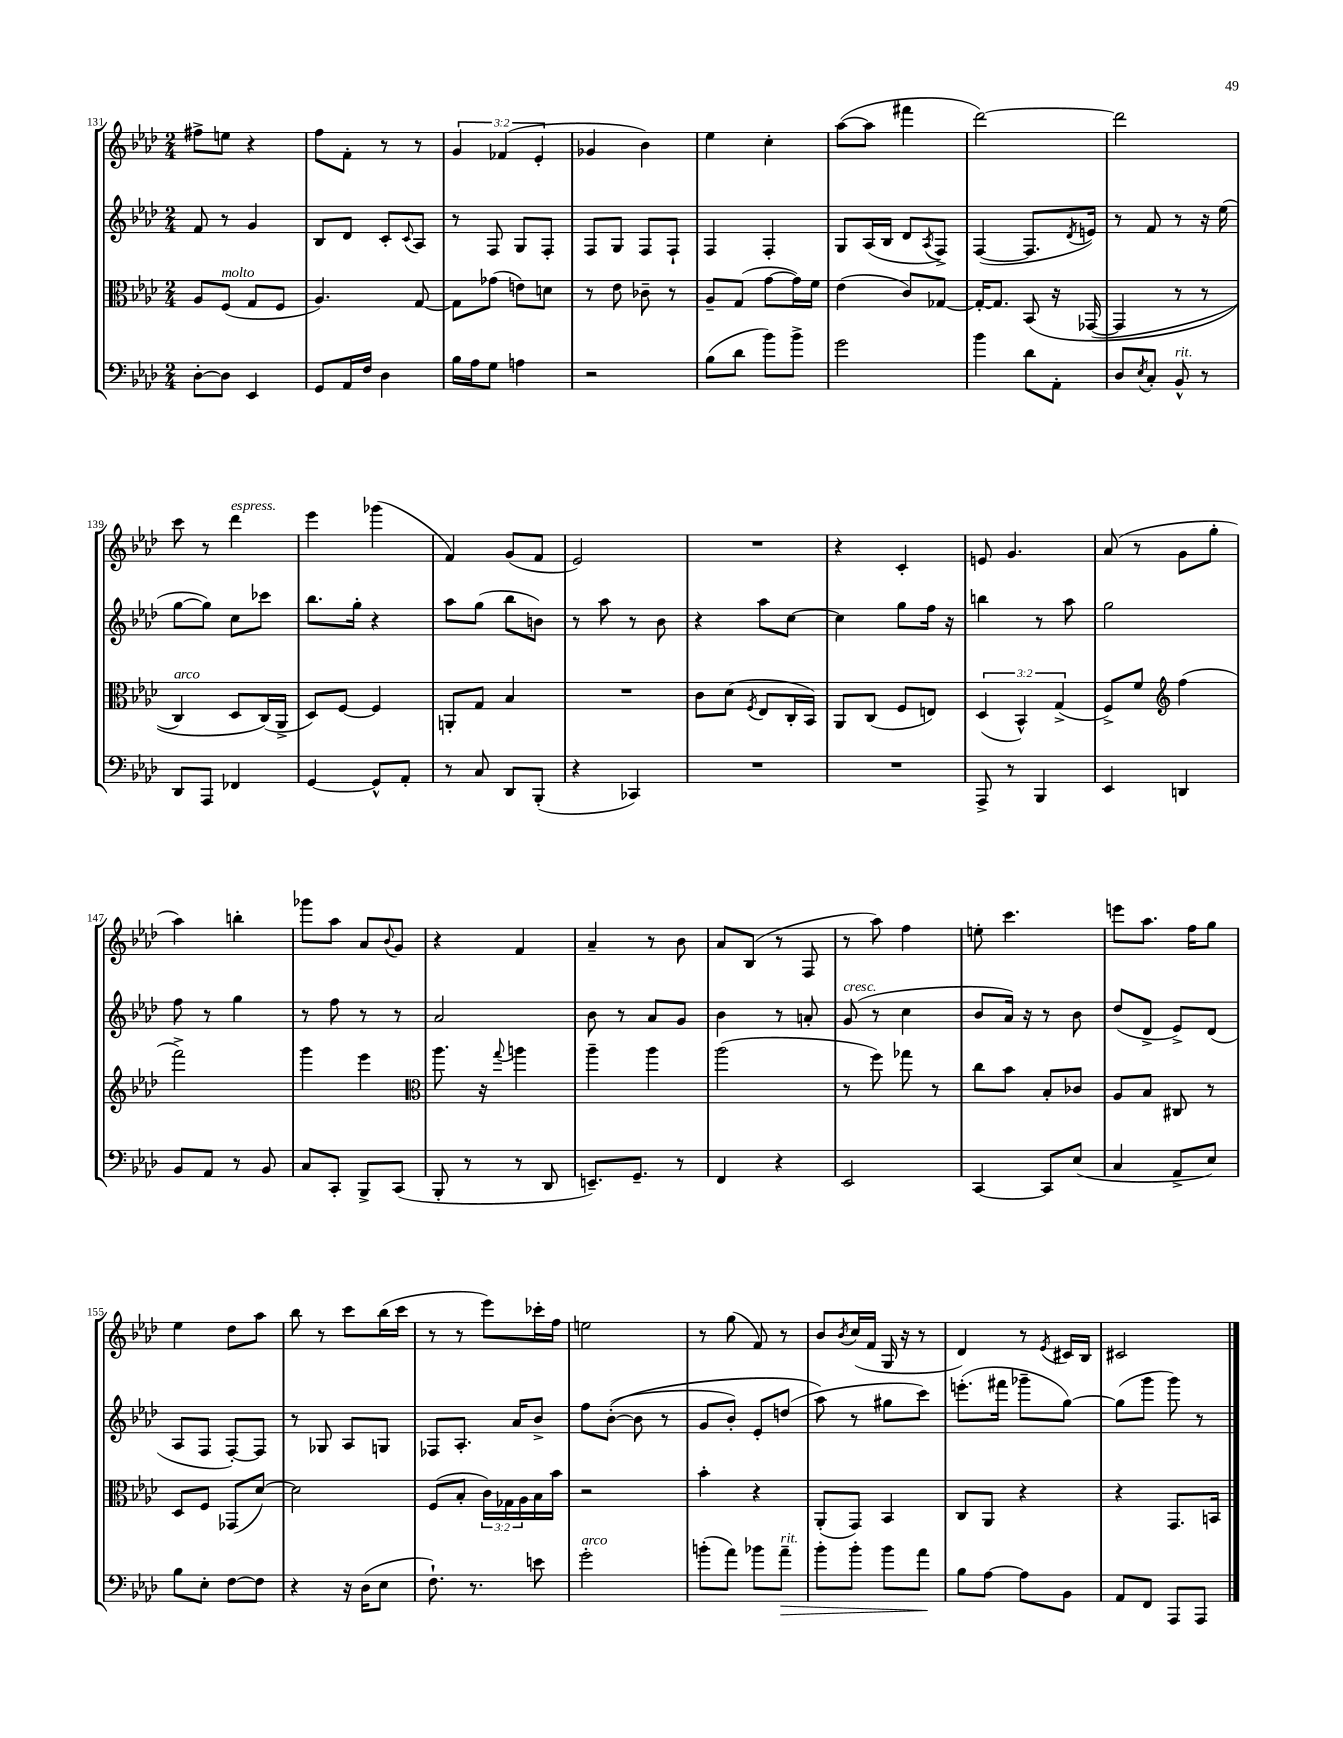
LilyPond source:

<<
\new StaffGroup <<
\new Staff = "s0" {
    \clef treble \key aes \major \numericTimeSignature \time 2/4 \override Staff.TupletNumber.text = #tuplet-number::calc-fraction-text
    fis''8-> e''8 r4 |
    f''8 f'8-. r8 r8 |
    \tuplet 3/2 { g'4 fes'4( ees'4-. } |
    ges'4 bes'4) |
    ees''4 c''4-. |
    aes''8~( aes''8 fis'''4 |
    des'''2~) |
    des'''2 |
    c'''8 r8 des'''4^\markup { \italic "espress." } |
    ees'''4 ges'''4( |
    f'4) g'8( f'8 |
    ees'2) |
    R2 |
    r4 c'4-. |
    e'8 g'4. |
    aes'8( r8 g'8 g''8-. |
    aes''4) b''4-. |
    ges'''8 aes''8 aes'8 \appoggiatura { bes'8 } g'8 |
    r4 f'4 |
    aes'4-- r8 bes'8 |
    aes'8 bes8( r8 f8 |
    r8 aes''8) f''4 |
    e''8-. c'''4. |
    e'''8 aes''8. f''16 g''8 |
    ees''4 des''8 aes''8 |
    bes''8 r8 c'''8 bes''16( c'''16 |
    r8 r8 ees'''8) ces'''16-. f''16 |
    e''2 |
    r8 g''8( f'8) r8 |
    bes'8 \acciaccatura { bes'8 } c''16( f'16 g16 r16 r8 |
    des'4) r8 \acciaccatura { ees'8 } cis'16 bes16 |
    cis'2 \bar "|." |
}
\new Staff = "s1" {
    \clef treble \key aes \major \numericTimeSignature \time 2/4
    f'8 r8 g'4 |
    bes8 des'8 c'8-. \appoggiatura { c'8 } aes8 |
    r8 f8 g8 f8-. |
    f8 g8 f8 f8-! |
    f4 f4-. |
    g8 aes16( bes16 des'8 \acciaccatura { aes8 } f8->) |
    f4~( f8. \acciaccatura { des'8 } e'16) |
    r8 f'8 r8 r16 ees''16( |
    g''8~ g''8) c''8 ces'''8 |
    bes''8. g''16-. r4 |
    aes''8 g''8( bes''8 b'8) |
    r8 aes''8 r8 bes'8 |
    r4 aes''8 c''8~ |
    c''4 g''8 f''16 r16 |
    b''4 r8 aes''8 |
    g''2 |
    f''8 r8 g''4 |
    r8 f''8 r8 r8 |
    aes'2 |
    bes'8 r8 aes'8 g'8 |
    bes'4 r8 a'8-. |
    g'8^\markup { \italic "cresc." }( r8 c''4 |
    bes'8 aes'16) r16 r8 bes'8 |
    des''8( des'8-> ees'8->) des'8( |
    aes8 f8 f8~-.) f8 |
    r8 ges8 aes8 g8 |
    fes8 aes8.-. aes'16 bes'8-> |
    f''8 bes'8~-.(\( bes'8 r8 |
    g'8 bes'8-.) ees'8-. d''8( |
    aes''8\) r8 gis''8 c'''8) |
    e'''8.-.( fis'''16 ges'''8-- g''8~) |
    g''8( g'''8 g'''8) r8 \bar "|." |
}
\new Staff = "s2" {
    \clef alto \key aes \major \numericTimeSignature \time 2/4 \override Staff.TupletNumber.text = #tuplet-number::calc-fraction-text
    aes8 f8^\markup { \italic "molto" }( g8 f8 |
    aes4.) g8~ |
    g8 ges'8( e'8) d'8 |
    r8 ees'8 ces'8-- r8 |
    aes8-- g8( g'8~ g'16) f'16 |
    ees'4( c'8) ges8~ |
    ges16~-. ges8. bes,8\( r16 ges,16~( |
    ges,4 r8 r8 |
    c4^\markup { \italic "arco" }) des8 c16(\) aes,16-> |
    des8) f8~ f4 |
    a,8-. g8 bes4 |
    R2 |
    c'8 des'8( \acciaccatura { f8 } ees8 c16-. bes,16) |
    aes,8 c8( f8 e8) |
    \tuplet 3/2 { des4( bes,4-^) g4->( } |
    f8->) f'8 \clef treble f''4( |
    f'''2->) |
    g'''4 ees'''4 |
    \clef alto aes''8. r16 \appoggiatura { g''8 } a''4 |
    aes''4-- aes''4 |
    aes''2( |
    r8 f''8) ges''8 r8 |
    c''8 bes'8 bes8-. ces'8 |
    aes8 bes8 cis8 r8 |
    des8 f8 ges,8( des'8~) |
    des'2 |
    f8( bes8-. \tuplet 3/2 { c'16) ges16 aes16 } bes16 bes'16 |
    r2 |
    bes'4-. r4 |
    aes,8-.( g,8) bes,4 |
    c8 aes,8 r4 |
    r4 g,8. b,16 \bar "|." |
}
\new Staff = "s3" {
    \clef bass \key aes \major \numericTimeSignature \time 2/4
    des8~-. des8 ees,4 |
    g,8 aes,16 f16 des4 |
    bes16 aes16 g8 a4 |
    r2 |
    bes8( des'8 bes'8) bes'8-> |
    g'2 |
    bes'4 des'8 aes,8-. |
    des8 \acciaccatura { ees8 } c8-. bes,8-^^\markup { \italic "rit." } r8 |
    des,8 aes,,8 fes,4 |
    g,4~ g,8-^ aes,8-. |
    r8 c8 des,8 bes,,8-.( |
    r4 ces,4) |
    R2 |
    R2 |
    aes,,8-> r8 bes,,4 |
    ees,4 d,4 |
    bes,8 aes,8 r8 bes,8 |
    c8 c,8-. bes,,8-> c,8( |
    bes,,8-. r8 r8 des,8 |
    e,8.--) g,8.-- r8 |
    f,4 r4 |
    ees,2 |
    c,4~ c,8 ees8( |
    c4 aes,8-> ees8) |
    bes8 ees8-. f8~ f8 |
    r4 r16 des16( ees8 |
    f8.-!) r8. e'8 |
    g'2-.^\markup { \italic "arco" } |
    b'8-.( aes'8) bes'8 aes'8--\>^\markup { \italic "rit." } |
    bes'8-. bes'8-. bes'8 aes'8\! |
    bes8 aes8~ aes8 bes,8 |
    aes,8 f,8 aes,,8 aes,,8 \bar "|." |
}
>>
>>
\layout { \context { \Score currentBarNumber = #131 } }
